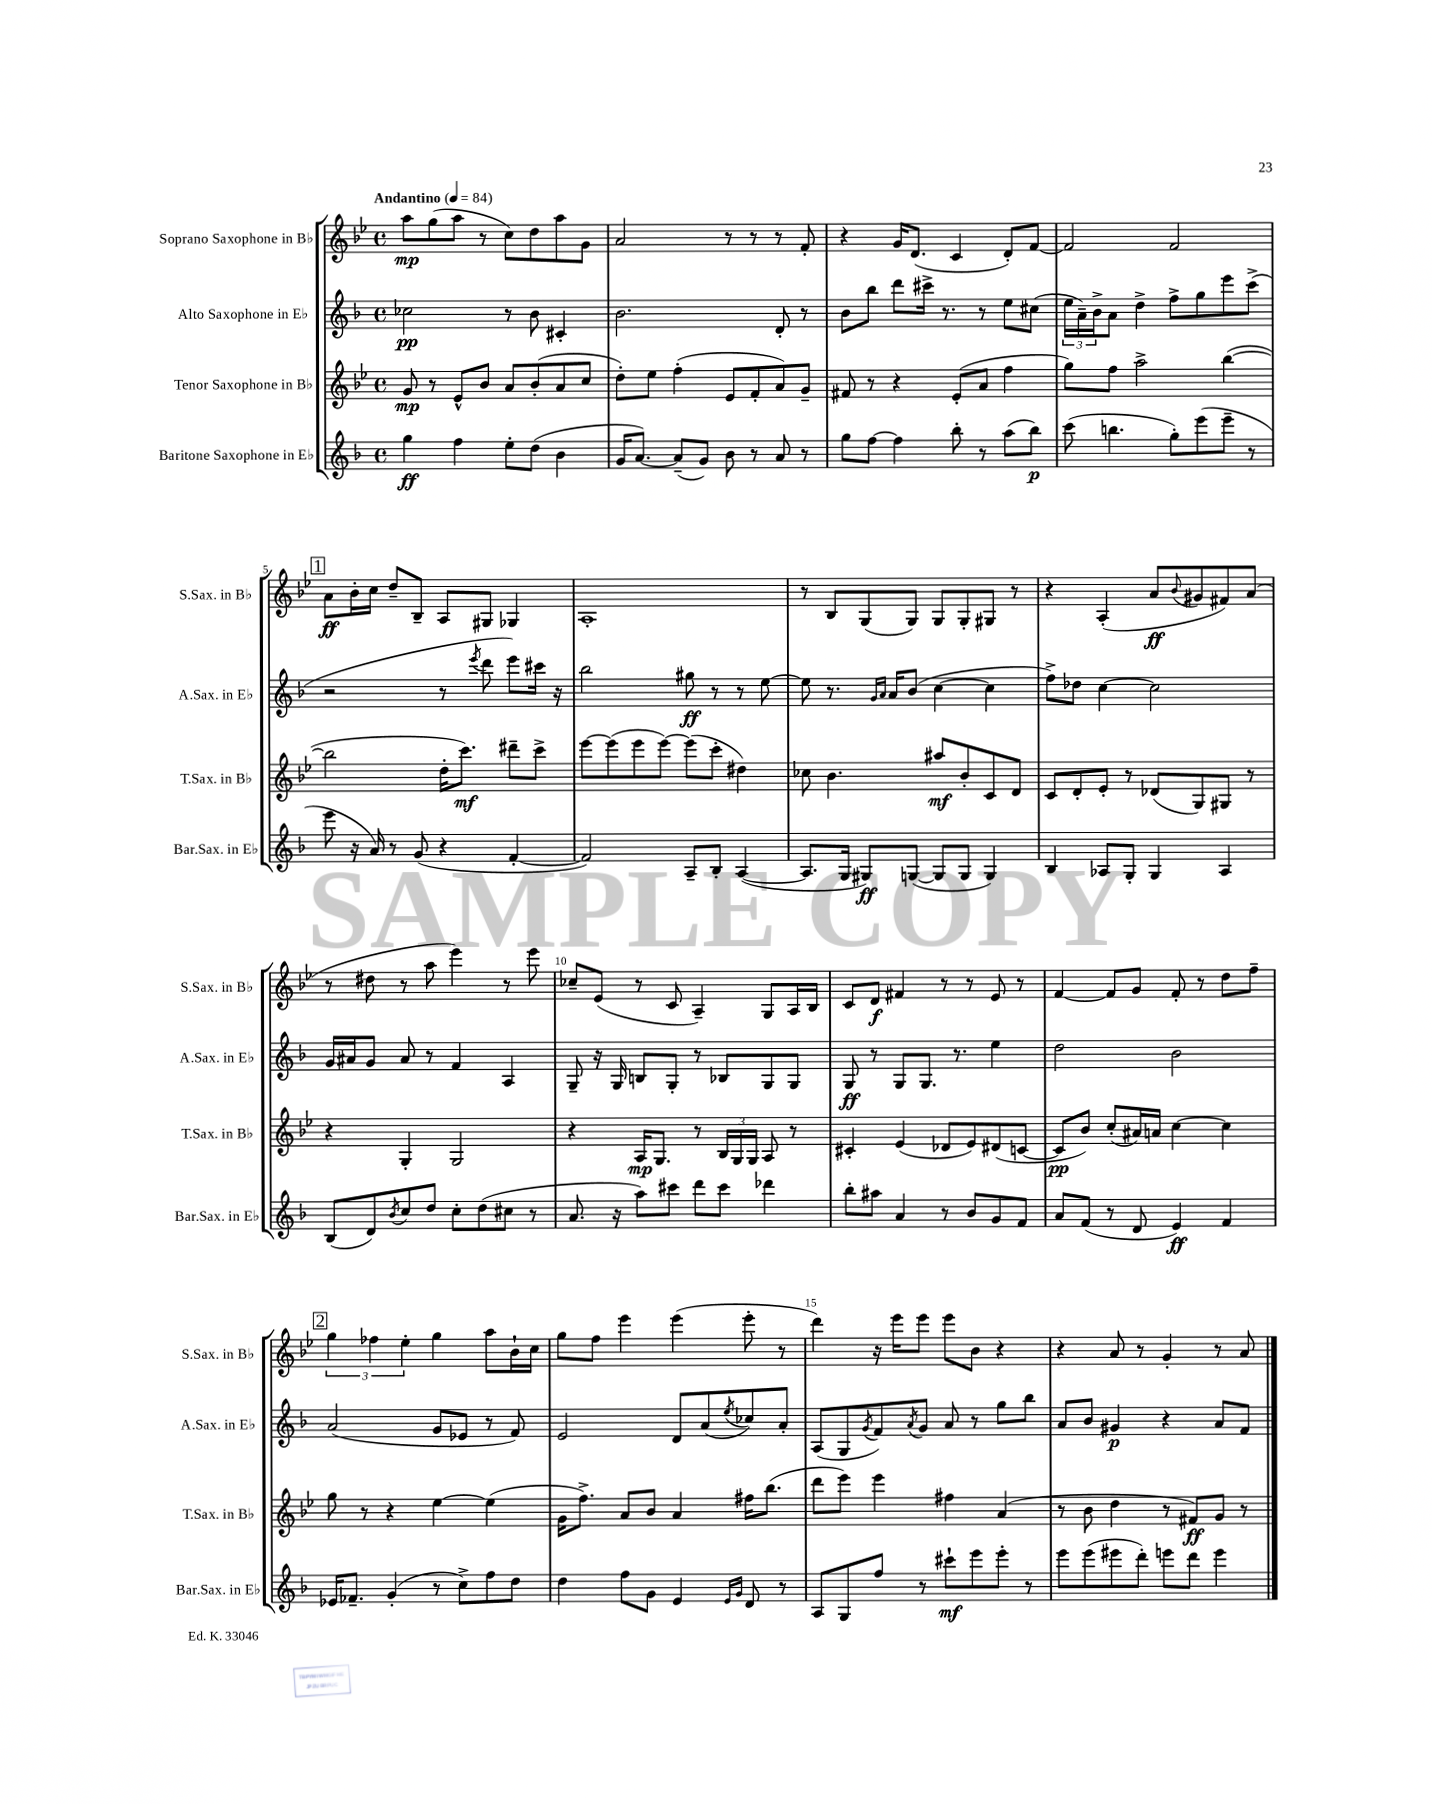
<<
\new StaffGroup <<
\new Staff = "s0" \with { instrumentName = "Soprano Saxophone in Bb" shortInstrumentName = "S.Sax. in Bb" } {
    \clef treble \key bes \major \defaultTimeSignature \time 4/4 \tempo "Andantino" 4 = 84
    a''8\mp g''8( a''8 r8 c''8) d''8 a''8 g'8 |
    a'2 r8 r8 r8 f'8-. |
    r4 g'16 d'8.( c'4 d'8-.) f'8~ |
    f'2 f'2 |
    \mark \markup { \box "1" } a'8\ff bes'16-. c''16 d''8-- bes8-- a8 gis8 ges4 |
    a1-. |
    r8 bes8 g8( g8) g8 g8-. gis8 r8 |
    r4 a4-.( a'8\ff \appoggiatura { bes'8 } gis'8 fis'8) a'8( |
    r8 dis''8 r8 a''8 ees'''4) r8 ees'''8 |
    ces''8-- ees'8( r8 c'8 a4--) g8 a16 bes16 |
    c'8 d'8\f fis'4 r8 r8 ees'8 r8 |
    f'4~ f'8 g'8 f'8-. r8 d''8 f''8-- |
    \mark \markup { \box "2" } \tuplet 3/2 { g''4 fes''4 ees''4-. } g''4 a''8 bes'16-! c''16 |
    g''8 f''8 ees'''4 ees'''4( ees'''8-. r8 |
    d'''4) r16 ees'''16 ees'''8 ees'''8 bes'8 r4 |
    r4 a'8 r8 g'4-. r8 a'8 \bar "|." |
}
\new Staff = "s1" \with { instrumentName = "Alto Saxophone in Eb" shortInstrumentName = "A.Sax. in Eb" } {
    \clef treble \key f \major \defaultTimeSignature \time 4/4
    ces''2\pp r8 bes'8 cis'4-. |
    bes'2. d'8-. r8 |
    bes'8 bes''8 d'''8 cis'''16-> r8. r8 e''8 cis''8( |
    \tuplet 3/2 { e''16 a'16--) bes'16-> } a'8 d''4-> f''8-> g''8 e'''8 c'''8->( |
    \mark \markup { \box "1" } r2 r8 \acciaccatura { e'''8 } d'''8 e'''8) cis'''16 r16 |
    bes''2 gis''8\ff r8 r8 e''8~ |
    e''8 r8. \grace { g'16 a'16 } a'16 bes'8( c''4~ c''4 |
    f''8->) des''8 c''4~ c''2 |
    g'16 ais'16 g'8 ais'8 r8 f'4 a4 |
    g8-- r16 g16 b8 g8-. r8 bes8 g8 g8 |
    g8\ff r8 g8 g8. r8. e''4 |
    d''2 bes'2 |
    \mark \markup { \box "2" } a'2( g'8 ees'8 r8 f'8) |
    e'2 d'8 a'8( \acciaccatura { e''8 } ces''8) a'8-. |
    a8( g8 \acciaccatura { g'8 } f'8) \acciaccatura { a'8 } g'8 a'8 r8 g''8 bes''8 |
    a'8 bes'8 gis'4\p r4 a'8 f'8 \bar "|." |
}
\new Staff = "s2" \with { instrumentName = "Tenor Saxophone in Bb" shortInstrumentName = "T.Sax. in Bb" } {
    \clef treble \key bes \major \defaultTimeSignature \time 4/4
    g'8\mp r8 ees'8-^ bes'8 a'8 bes'8-.( a'8 c''8 |
    d''8-.) ees''8 f''4-.( ees'8 f'8-. a'8) g'8-- |
    fis'8 r8 r4 ees'8-.( a'8 f''4 |
    g''8) f''8 a''2-> bes''4~( |
    \mark \markup { \box "1" } bes''2 d''16-. c'''8.\mf) dis'''8-- c'''8-> |
    ees'''8~ ees'''8( ees'''8 ees'''8~) ees'''8( c'''8-. dis''4) |
    ces''8 bes'4. ais''8\mf bes'8-. c'8 d'8 |
    c'8 d'8-. ees'8-. r8 des'8( g8) gis8 r8 |
    r4 g4-. g2 |
    r4 a16\mp g8. r8 \tuplet 3/2 { bes16 g16 g16 } a8 r8 |
    cis'4-. ees'4( des'8 ees'8) dis'8( c'8~ |
    c'8\pp bes'8) c''8-.( ais'16) a'16 c''4~ c''4 |
    \mark \markup { \box "2" } g''8 r8 r4 ees''4~ ees''4( |
    g'16 f''8.->) a'8 bes'8 a'4 fis''16 bes''8.( |
    d'''8 ees'''8) ees'''4 fis''4 a'4( |
    r8 bes'8 d''4 r8 fis'8\ff) g'8 r8 \bar "|." |
}
\new Staff = "s3" \with { instrumentName = "Baritone Saxophone in Eb" shortInstrumentName = "Bar.Sax. in Eb" } {
    \clef treble \key f \major \defaultTimeSignature \time 4/4
    g''4\ff f''4 e''8-. d''8( bes'4 |
    g'16 a'8.~) a'8--( g'8) bes'8 r8 a'8 r8 |
    g''8 f''8~ f''4 bes''8-. r8 a''8( bes''8\p) |
    c'''8( b''4. g''8-.) e'''8( e'''8-- r8 |
    \mark \markup { \box "1" } e'''8 r16 a'16) r8 g'8( r4 f'4~-. |
    f'2) a8-- bes8-. a4~( |
    a8. g16 gis8\ff) g8~( g8 g8 g4) |
    bes4 aes8 g8-. g4 aes4 |
    bes8( d'8) \acciaccatura { bes'8 } c''8 d''8 c''8-. d''8( cis''8 r8 |
    a'8. r16 a''8) cis'''8 d'''8 cis'''8 des'''4 |
    bes''8-. ais''8 a'4 r8 bes'8 g'8 f'8 |
    a'8 f'8( r8 d'8 e'4\ff) f'4 |
    \mark \markup { \box "2" } ees'16 fes'8.-- g'4-.( r8 c''8->) f''8 d''8 |
    d''4 f''8 g'8 e'4 \grace { e'16 g'16 } d'8 r8 |
    a8 g8 f''8 r8 cis'''8-!\mf e'''8 e'''8-. r8 |
    e'''8 e'''8( eis'''8 d'''8-.) e'''8 d'''8 e'''4 \bar "|." |
}
>>
>>
\layout { \context { \Score \override BarNumber.break-visibility = ##(#f #t #t) barNumberVisibility = #(every-nth-bar-number-visible 5) } }
